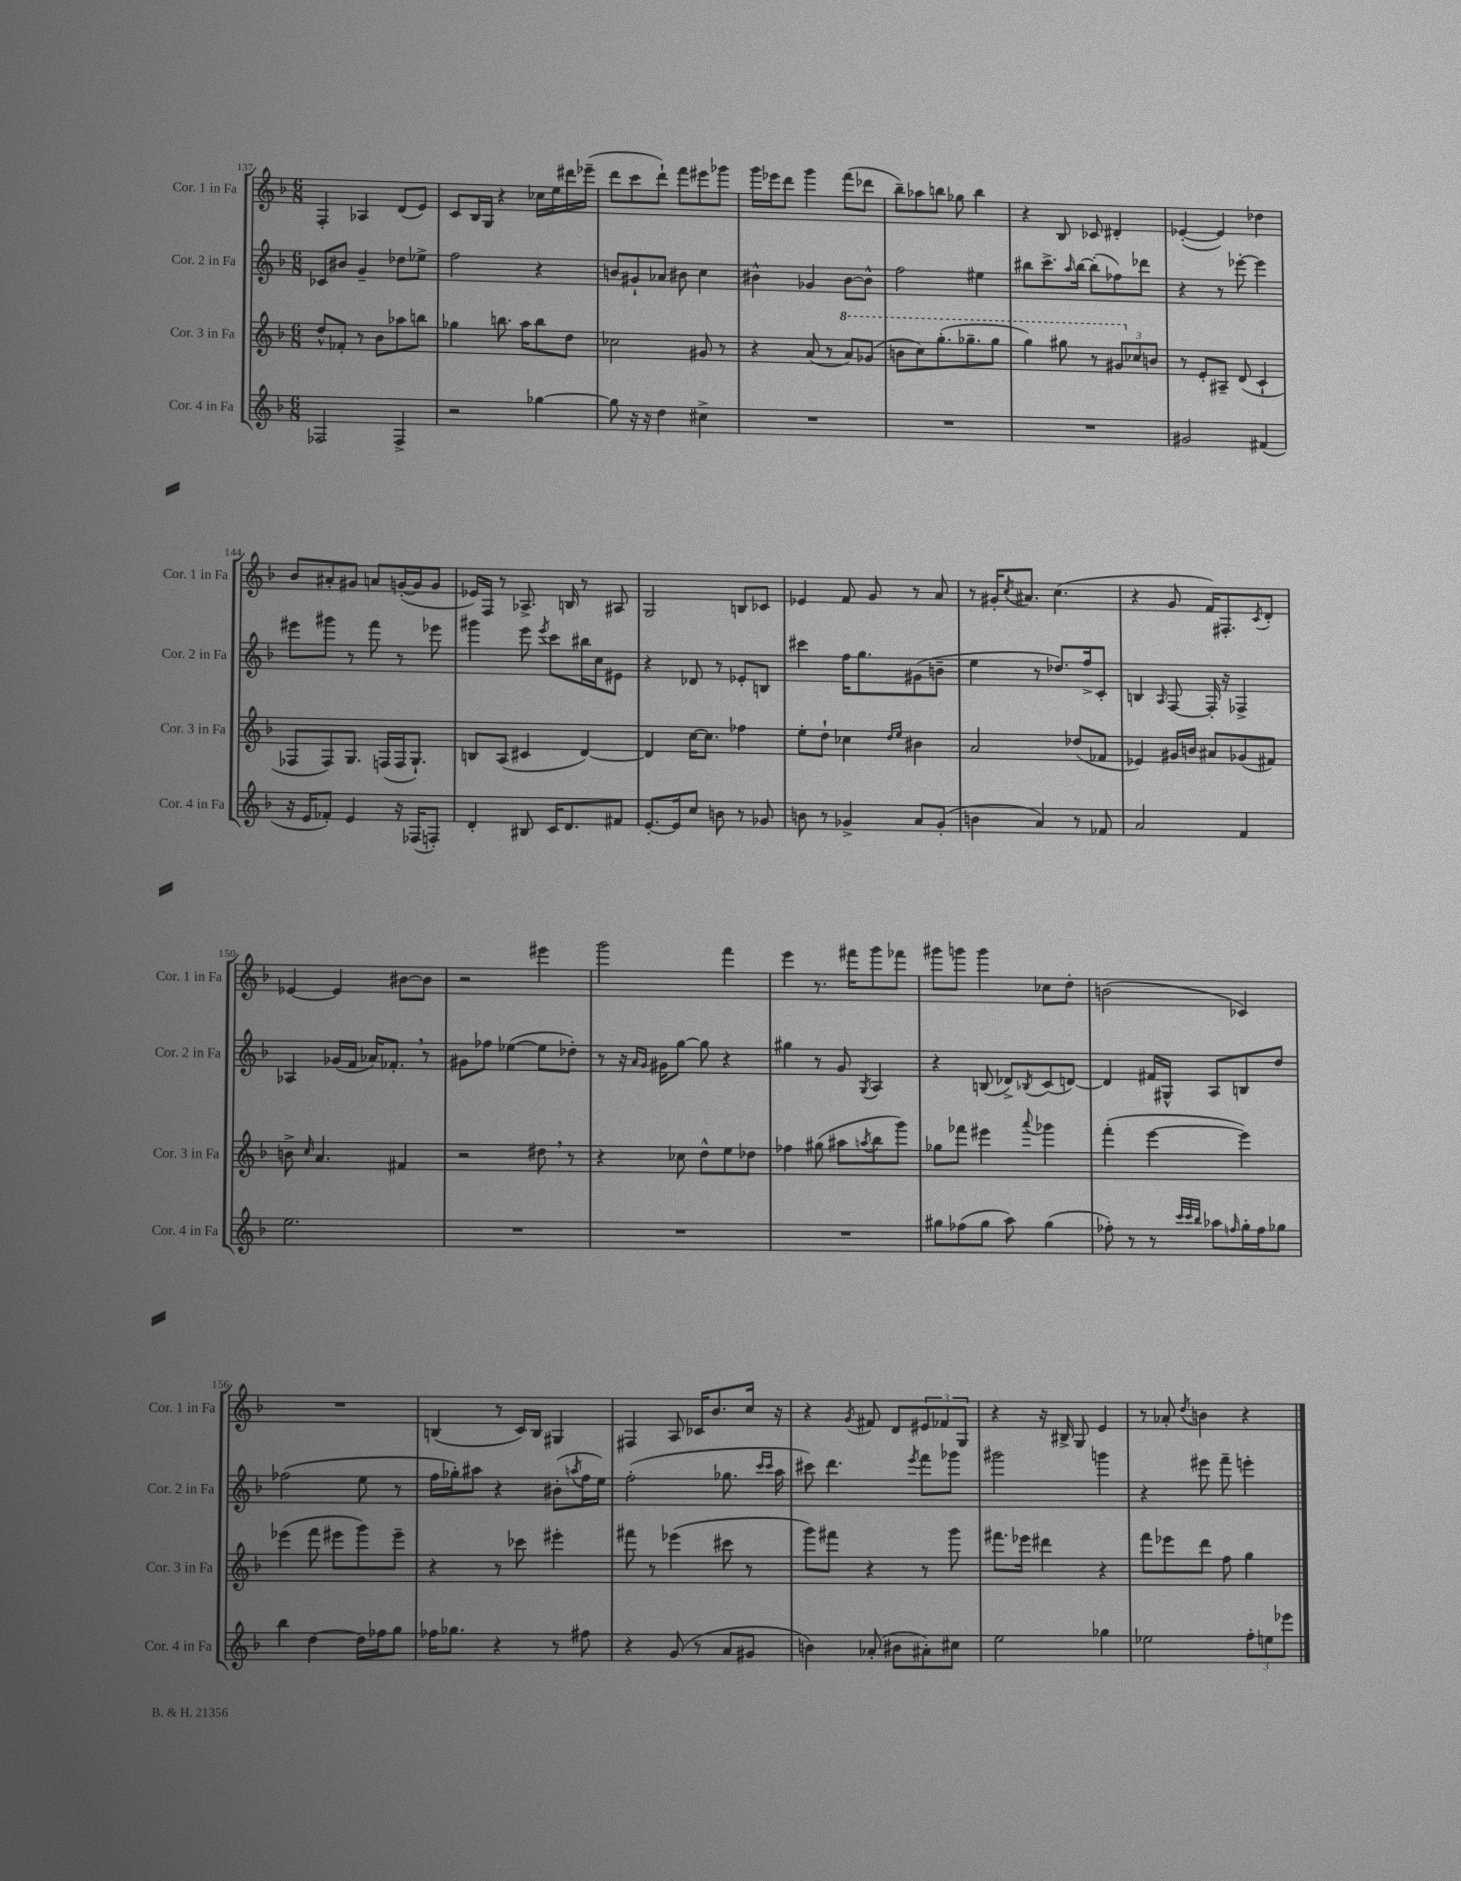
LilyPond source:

<<
\new StaffGroup <<
\new Staff = "s0" \with { instrumentName = "Cor. 1 in Fa" shortInstrumentName = "Cor. 1 in Fa" } {
    \clef treble \key f \major \numericTimeSignature \time 6/8
    f4-. aes4 d'8( e'8) |
    c'8 bes16 g16 r4 ces''16 e''16 dis'''16 ees'''16--( |
    d'''8 c'''8 d'''8-!) f'''8 eis'''8 ges'''8 |
    g'''16 ees'''16 d'''8 g'''4 f'''8( des'''8 |
    bes''8--) aes''8 b''8 ges''8 b''4 |
    r4 bes8 ces'8 dis'4-. |
    ees'4~-.( ees'4) des''4 |
    bes'8 ais'8-. gis'8 a'8 g'16~-.( g'16 g'8 |
    ees'16) f16 r8 aes8.-> b16 r8 ais8 |
    g2 b8 ces'8 |
    ees'4 f'8 g'8 r8 a'8 |
    r8 gis'16-. \acciaccatura { c''8 } ais'8. c''4.( |
    r4 g'8 f'16) fis8.-. \acciaccatura { c'8 } d'8-. |
    ees'4~ ees'4 bis'8~ bis'8 |
    r2 eis'''4 |
    g'''2 f'''4 |
    e'''4 r8. fis'''16 g'''8 fes'''8 |
    gis'''8 g'''8 g'''4 ces''8 d''8-. |
    b'2( ces'4) |
    R2. |
    b4( r8 c'16) b16 gis4 |
    fis4 a8 ces'16 bes'8. c''16 r16 |
    r4 \acciaccatura { g'8 } fis'8 d'8 \tuplet 3/2 { eis'8 fes'8 g8 } |
    r4 r16 bis16-> g8 e'4 |
    r8 aes'8-. \acciaccatura { d''8 } b'4 r4 \bar "|." |
}
\new Staff = "s1" \with { instrumentName = "Cor. 2 in Fa" shortInstrumentName = "Cor. 2 in Fa" } {
    \clef treble \key f \major \numericTimeSignature \time 6/8
    ces'8 bis'8 g'4-- des''8 ees''8-> |
    f''2 r4 |
    b'8 gis'8-! aes'8 bis'8 c''4 |
    bis'4-^ ges'4 bis'8~ bis'8-^ |
    f''2 eis''4 |
    bis''8 c'''8.-> \grace { a''16 } bis''16~ bis''8-.( fes''8) des'''8 |
    r4 r8 ees'''8~-. ees'''4 |
    eis'''8 gis'''8 r8 f'''8 r8 ees'''8 |
    gis'''4 e'''8 \acciaccatura { e'''8 } c'''8 bis''16 c''16 eis'8 |
    r4 des'8 r8 ees'8-. b8 |
    cis'''4 f''16 g''8. gis'8( b'8-- |
    e''4 r8 des''8.) f''16-> c'8-. |
    b4 \grace { a16 } f8~ f16-. r16 fes4-> |
    aes4 ges'16( f'16 aes'16) fes'8.-. \breathe r8 |
    gis'8 fes''8 ees''4~( ees''8 des''8-.) |
    r8 r16 \grace { a'16 g'16 } gis'16 g''8~ g''8 r4 |
    gis''4 r8 g'8 \acciaccatura { g8 } a4 |
    r4 b8( des'8->) \acciaccatura { bes8 } c'8( d'8~) |
    d'4 fis'16 gis16-^ a8 b8 d''8 |
    fes''2( e''8 r8 |
    f''16 ges''16-.) ais''8 r4 bis'8-.( \acciaccatura { a''8 } f''16 e''16) |
    f''2-.( ges''8. \grace { c'''16 c'''16 } a''16 |
    cis'''8) d'''4. \acciaccatura { e'''8 } f'''8 ges'''8 |
    gis'''2 g'''4 |
    r4 eis'''8 f'''8-- e'''4-. \bar "|." |
}
\new Staff = "s2" \with { instrumentName = "Cor. 3 in Fa" shortInstrumentName = "Cor. 3 in Fa" } {
    \clef treble \key f \major \numericTimeSignature \time 6/8
    d''8-^ fes'8-. r8 bes'8 aes''8 b''8 |
    ges''4 b''8. a''16 b''8 d''8 |
    ces''2 gis'8 r8 |
    r4 a'8( r8 \ottava #1 a''8) ges''8( |
    b''8 c'''8) g'''8.-.( ges'''8.-- ges'''8 |
    g'''4) gis'''8 r8 \tuplet 3/2 { gis''8 \ottava #0 ces''8 b'8 } |
    r8 e'8-. ais8-- d'8( c'4-! |
    fes8 fes8) g8. f16( f16 g8.-!) |
    b8 a8( cis'4 d'4~) |
    d'4 c''16~ c''8. fes''4 |
    e''8-. d''8-! ces''4 \grace { d''16 e''16 } bis'4 |
    a'2 des''8( fes'8 |
    ees'4) gis'16 b'16 ais'8 ges'8( fis'8) |
    b'8-> \grace { c''16 } a'4. fis'4 |
    r2 dis''8 \breathe r8 |
    r4 ces''8 d''8-^ e''8 des''8 |
    fes''4 gis''8( ais''8 \acciaccatura { a''8 } bes''8 g'''8) |
    ges''8 fes'''8 eis'''4 \appoggiatura { a'''8 } ges'''4 |
    f'''4-.( e'''4~ e'''4) |
    ees'''4( f'''8 eis'''8 g'''8) eis'''8-- |
    r4 r8 ces'''8 eis'''4-. |
    fis'''8 r8 ees'''4( cis'''8 r8 |
    g'''8) fis'''8 r4 r8 g'''8 |
    fis'''8. ees'''16 dis'''4 r4 |
    f'''8 ees'''8 d'''8 f''8 g''4 \bar "|." |
}
\new Staff = "s3" \with { instrumentName = "Cor. 4 in Fa" shortInstrumentName = "Cor. 4 in Fa" } {
    \clef treble \key f \major \numericTimeSignature \time 6/8
    fes2 fes4-> |
    r2 ges''4~ |
    ges''8 r16 r16 d''4 cis''4-> |
    R2. |
    R2. |
    R2. |
    gis'2 fis'4( |
    r16 e'16 fes'8-.) e'4 r16 fes16( f8-.) |
    d'4-. bis8 c'16 d'8. fis'8 |
    e'8.~-. e'16 c''8 b'8 r8 ges'8 |
    b'8 r8 ges'4-> a'8 ges'8-.( |
    b'4 a'4) r8 fes'8 |
    a'2 f'4 |
    e''2. |
    R2. |
    R2. |
    R2. |
    gis''8 fes''8( gis''8 a''8) gis''4( |
    fes''8-.) r8 r8 \grace { c'''32 c'''32 bes''32 } aes''8 \grace { f''16 } g''16-. f''16 ges''8 |
    bes''4 d''4~ d''16 fes''16 g''8 |
    fes''16 ges''8. r4 r8 fis''8 |
    r4 g'8( r8 a'8 gis'8 |
    b'4) aes'8-.( bis'8 ais'8-.) cis''8 |
    e''2 ges''4 |
    ees''2 \tuplet 3/2 { f''8-. e''8 ees'''8 } \bar "|." |
}
>>
>>
\layout { \context { \Score currentBarNumber = #137 } }
